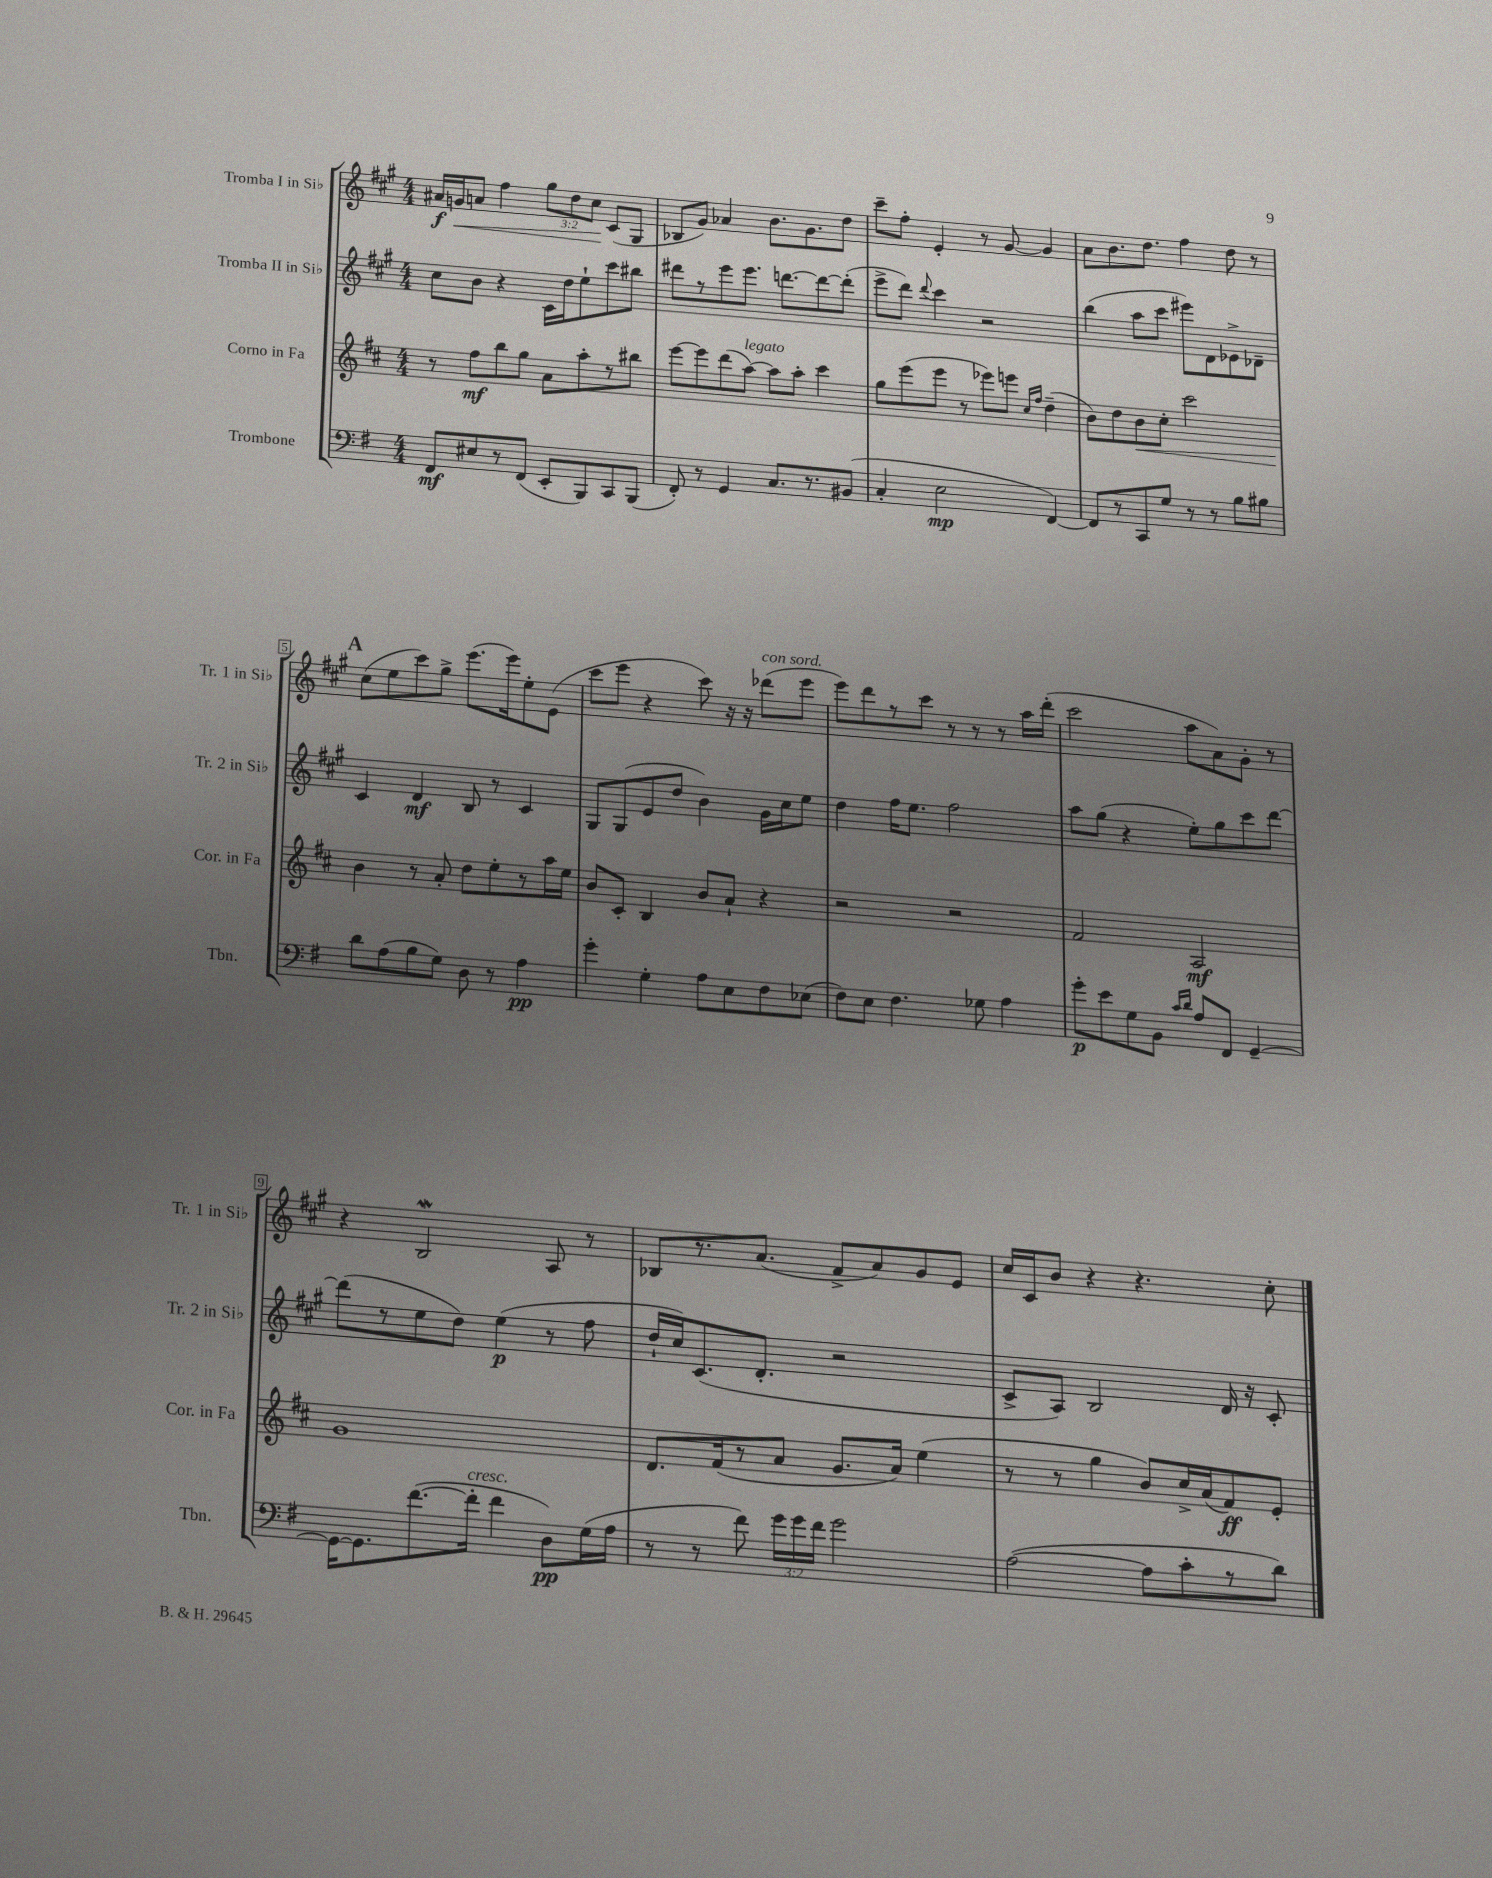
<<
\new StaffGroup <<
\new Staff = "s0" \with { instrumentName = "Tromba I in Sib" shortInstrumentName = "Tr. 1 in Sib" } {
    \clef treble \key a \major \numericTimeSignature \time 4/4 \override Staff.TupletNumber.text = #tuplet-number::calc-fraction-text
    \autoBeamOff ais'16[\f g'16\< a'8] fis''4 \tuplet 3/2 { gis''8[ d''8 cis''8]\! } cis'8[( gis8] |
    bes8[ gis'8]) aes'4 b'8.[ gis'8. d''8] |
    cis'''8[-- fis''8]-. e'4-. r8 gis'8~ gis'4 |
    a'8[ b'8. d''8.] fis''4 d''8 r8 |
    \mark \markup { \bold "A" } cis''8[( e''8 cis'''8) gis''8]-> e'''8.[( e'''16) e''8-. e'8]( |
    cis'''8[ e'''8] r4 cis'''8) r16 r16 des'''8[^\markup { \italic "con sord." }( e'''8] |
    e'''8[) d'''8 r8 cis'''8] r8 r8 r8 a''16[ d'''16]-.( |
    cis'''2 a''8[ a'8) gis'8]-. r8 |
    r4 b2\mordent a8 r8 |
    bes8[ r8. a'8.]( fis'8[-> a'8) gis'8 e'8] |
    cis''16[ cis'16 b'8] r4 r4. cis''8-. \bar "|." |
}
\new Staff = "s1" \with { instrumentName = "Tromba II in Sib" shortInstrumentName = "Tr. 2 in Sib" } {
    \clef treble \key a \major \numericTimeSignature \time 4/4
    \autoBeamOff cis''8[ b'8] r4 cis'16[ d''16 e''8-! cis'''8 bis''8] |
    dis'''8[ r8 e'''8 e'''8.] d'''8.[~ d'''8~ d'''8]-.( |
    e'''8[-> d'''8]) \appoggiatura { d'''8 } cis'''4 r2 |
    b''4( a''8[ cis'''8] eis'''8[) d'8 ees'8-> des'8]-- |
    \mark \markup { \bold "A" } cis'4 d'4\mf b8 r8 cis'4 |
    gis8[ gis8( e'8 d''8] b'4) gis'16[ cis''16 e''8] |
    d''4 fis''16[ e''8.] fis''2 |
    a''8[ gis''8]( r4 e''8[-.) gis''8 cis'''8 d'''8]~ |
    d'''8[( r8 e''8 d''8]) e''4\p( r8 fis''8 |
    d''16[-! cis''16) cis'8.( d'8.]-. r2 |
    cis'8[-> a8]) b2 d'16 r16 cis'8-. \bar "|." |
}
\new Staff = "s2" \with { instrumentName = "Corno in Fa" shortInstrumentName = "Cor. in Fa" } {
    \clef treble \key d \major \numericTimeSignature \time 4/4
    \autoBeamOff r8 fis''8[\mf b''8 g''8] a'8[ a''8-. r8 bis''8] |
    e'''8[~ e'''8 d'''8( a''8]~^\markup { \italic "legato" }) a''8[ a''8]-. cis'''4 |
    g''8[ e'''8( e'''8] r8 ees'''8[) e'''8] \grace { cis''16[ fis''16] } d''4--( |
    b'8[) d''8 b'8\< cis''8]-. cis'''2 |
    \mark \markup { \bold "A" } b'4\! r8 a'8-. d''8[ e''8-. r8 a''16 e''16] |
    b'8[ cis'8]-. b4 b'8[ a'8]-! r4 |
    r2 r2 |
    fis'2 a2\mf |
    g'1 |
    d'8.[ fis'16( r8 a'8] g'8.[ a'16]) e''4( |
    r8 r8 g''4 b'8[) cis''16-> a'16( fis'8\ff) e'8]-. \bar "|." |
}
\new Staff = "s3" \with { instrumentName = "Trombone" shortInstrumentName = "Tbn." } {
    \clef bass \key g \major \numericTimeSignature \time 4/4 \override Staff.TupletNumber.text = #tuplet-number::calc-fraction-text
    \autoBeamOff fis,8[\mf eis8 r8 fis,8]( e,8[-. b,,8) c,8 b,,8]( |
    fis,8-.) r8 g,4 c8.[ r8. bis,8]( |
    c4-. e2\mp fis,4~) |
    fis,8[ r8 c,8 g8] r8 r8 b8[ bis8] |
    \mark \markup { \bold "A" } d'8[ a8( b8 g8]) d8 r8 a4\pp |
    g'4-. g4-. a8[ e8 fis8 ees8]( |
    fis8[) e8] fis4. ges8 a4 |
    g'8[-.\p e'8 g8 b,8] \grace { c'16[ d'16] } a8[ fis,8] g,4~-- |
    g,16[~ g,8. fis'8.~( fis'16]-.^\markup { \italic "cresc." } fis'4 d8[\pp) g16( a16] |
    r8 r8 fis'8) \tuplet 3/2 { g'16[ g'16 fis'16] } g'2 |
    a2~( a8[ c'8-. r8 d'8]) \bar "|." |
}
>>
>>
\layout { \context { \Score \override BarNumber.stencil = #(make-stencil-boxer 0.1 0.3 ly:text-interface::print) } }
